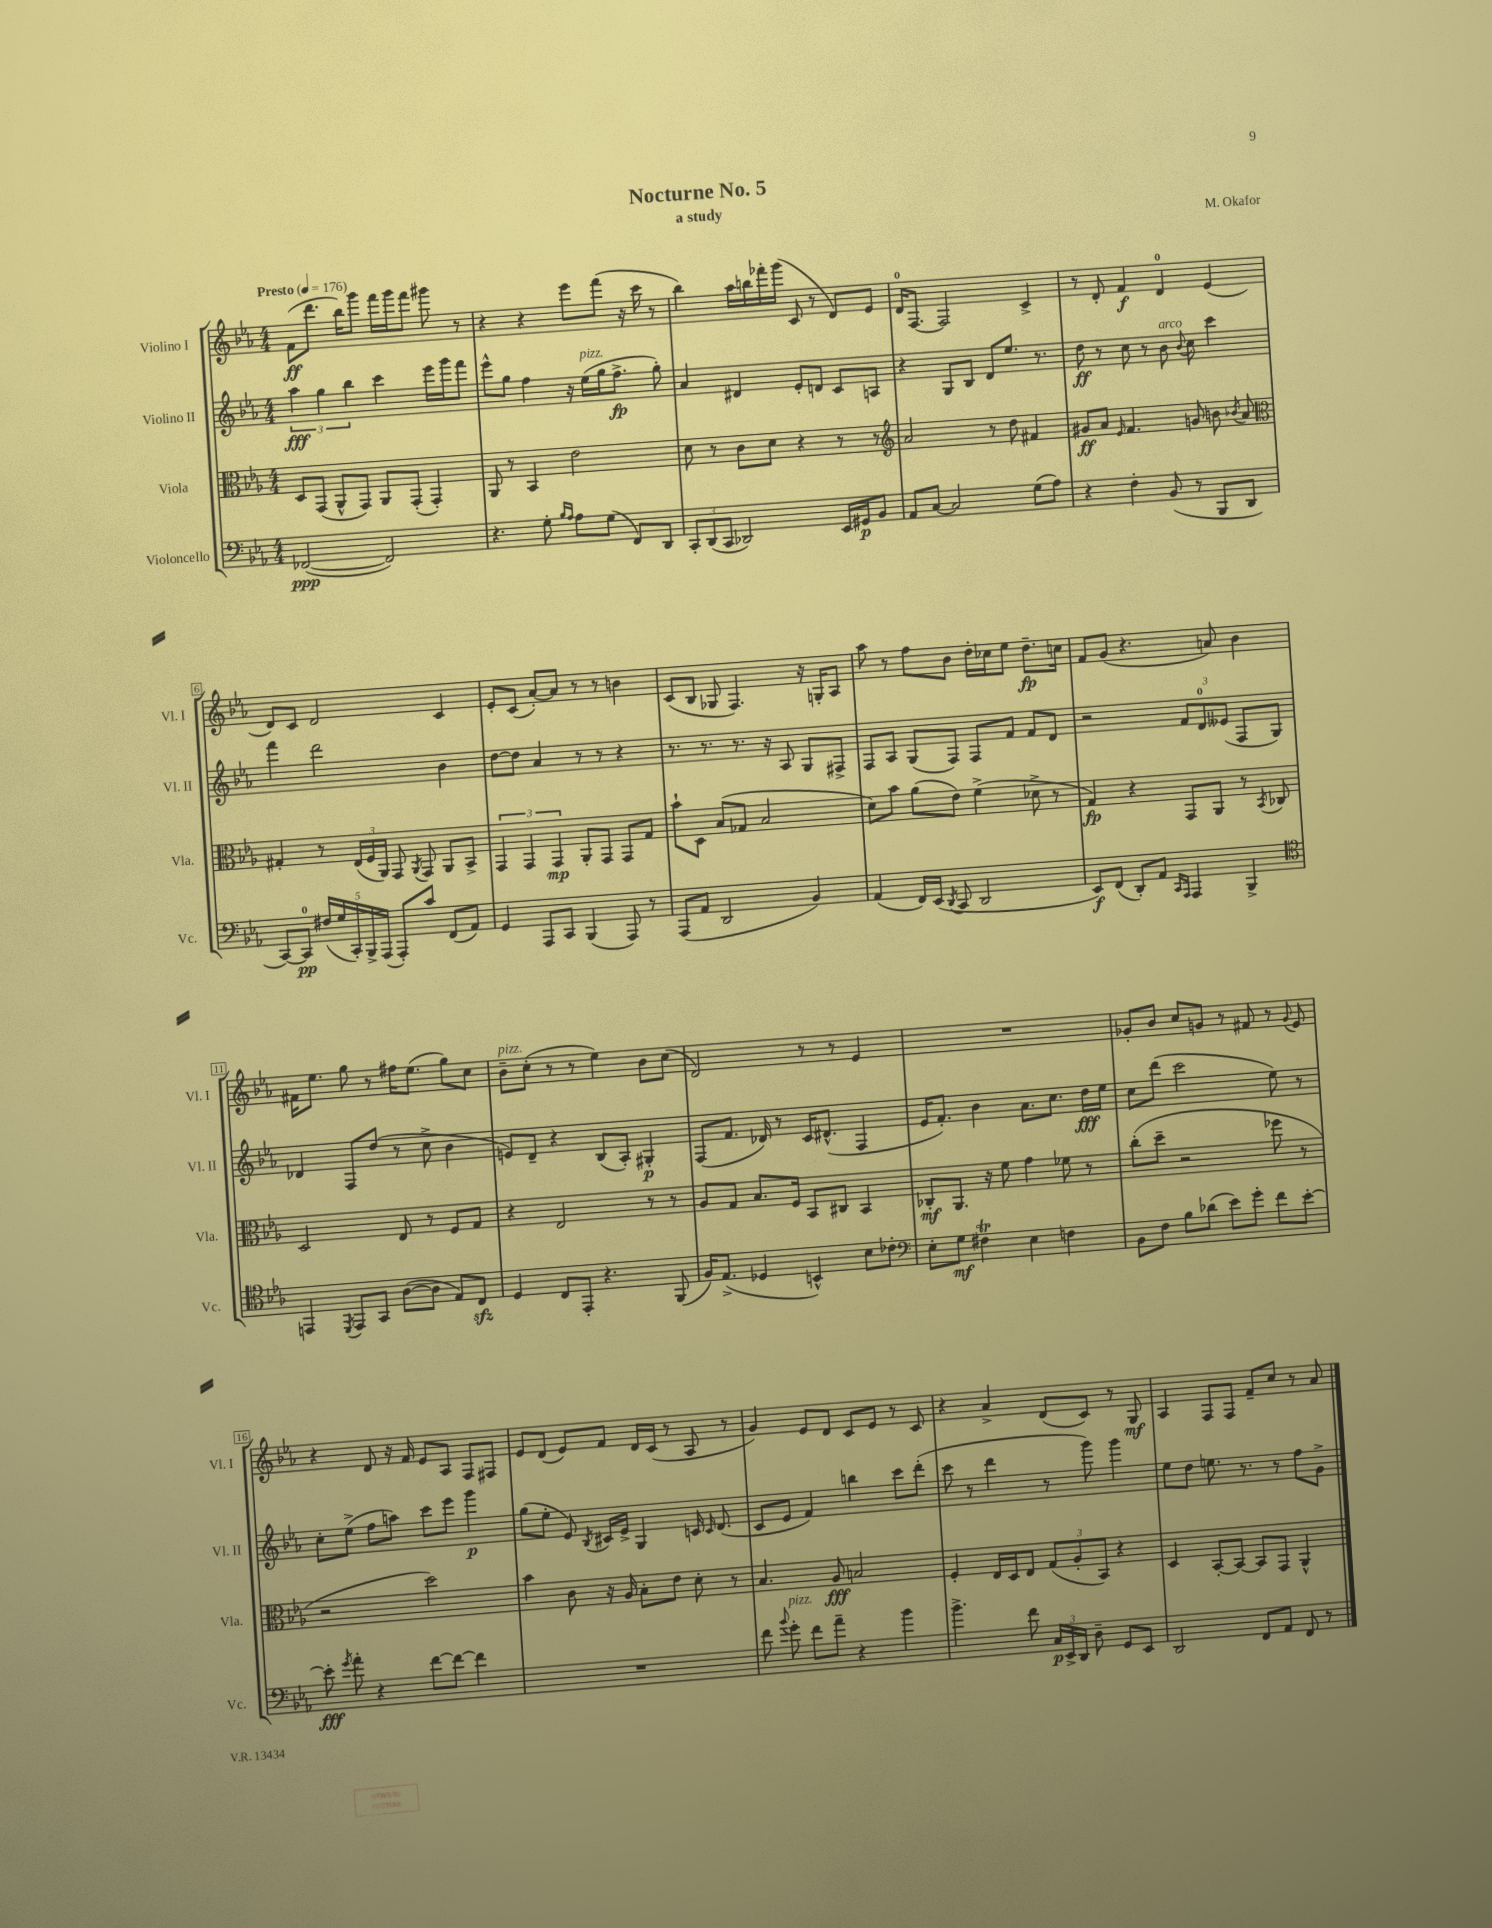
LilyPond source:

\header { title = "Nocturne No. 5" composer = "M. Okafor" subtitle = "a study" }
<<
\new StaffGroup <<
\new Staff = "s0" \with { instrumentName = "Violino I" shortInstrumentName = "Vl. I" } {
    \clef treble \key ees \major \numericTimeSignature \time 4/4 \tempo "Presto" 4 = 176
    \autoBeamOff f'8[\ff( d'''8.] bes''16[) g'''8] f'''16[ g'''16 f'''8] gis'''8 r8 |
    r4 r4 ees'''8[ f'''8]( r16 c'''16 r8 |
    bes''4) aes''16[ b''16 fes'''16-. g'''16]( c'8 r8 d'8[) ees'8] |
    d'16[-0 f8.]~ f2 c'4-> |
    r8 d'8-. f'4\f d'4-0 ees'4( |
    d'8[) c'8] d'2 c'4 |
    ees'8[-. c'8]( aes'8[~-.) aes'8] r8 r8 b'4 |
    c'8[( bes8] ges8 f4.) r16 g16[-. aes8] |
    aes''8 r8 f''8[ bes'8] d''16[-. ces''16 ees''8] d''8.[--\fp c''16] |
    f'8[ g'8]( r4. a'8) bes'4 |
    fis'16[ ees''8.] g''8 r8 fis''16[ ees''8.]( g''8[) c''8] |
    bes'8[--^\markup { \italic "pizz." } c''8]-.( r8 r8 ees''4) bes'8[ c''8]( |
    d'2) r8 r8 ees'4 |
    R1 |
    ges'8[-. bes'8] c''8[ g'8] r8 fis'8 r8 \appoggiatura { g'8 } ees'8 |
    r4 d'8 r16 f'16 ees'8[ aes8] f8[ fis8] |
    ees'8[ d'8]( ees'8[) f'8] d'16[ c'16]( r8 aes8 r8 |
    g'4) ees'8[ d'8] c'8[ ees'8] r8 c'8 |
    r4 aes'4-> d'8[( c'8]) r8 g8\mf |
    aes4 f8[ f8] f'8[-- c''8] r8 aes'8 \bar "|." |
}
\new Staff = "s1" \with { instrumentName = "Violino II" shortInstrumentName = "Vl. II" } {
    \clef treble \key ees \major \numericTimeSignature \time 4/4
    \autoBeamOff \tuplet 3/2 { aes''4\fff g''4 bes''4 } c'''4 ees'''16[ g'''16 f'''8] |
    ees'''8[-^ g''8] f''4 r16 ees''16[^\markup { \italic "pizz." }( g''16 f''8.]->\fp g''8-.) |
    aes'4 dis'4 ees'8[-. d'8] c'8[ a8] |
    r4 g8[ bes8] d'8[ ees''8.] r8. |
    d''8\ff r8 c''8 r8 bes'8^\markup { \italic "arco" } \appoggiatura { bes'8 } c''8 c'''4 |
    f'''4 d'''2 bes'4 |
    d''8[~ d''8] aes'4 r8 r8 r4 |
    r8. r8. r8. r16 aes8 g8[ fis8]-> |
    f8[ aes8] g8[( f8]) f8[ f'8] f'8[ d'8] |
    r2 \tuplet 3/2 { f'8[ d'8-0 eeses'8]( } f8[ g8]) |
    des'4 f8[ d''8]( r8 c''8-> bes'4 |
    e'8[) d'8]-- r4 bes8[( aes8]-.) gis4-.\p |
    f8[( f'8.] des'16) r8 c'16[ dis'8.]-^( f4 |
    ees'16[ f'8.]-.) bes'4 aes'8.[ c''8.] d''16[\fff ees''16] |
    c''8[ d'''8]( c'''2 ees''8) r8 |
    c''8[-. ees''8]->( f''8[ a''8]) c'''8[ ees'''8] g'''4\p |
    g''8[( ees''8]-. ees'8) \acciaccatura { bes8 } cis'16[ ees'16]-> g4 c'16 \grace { c'16 } d'8.( |
    c'8[ ees'8] f'4) b''4 c'''8[ d'''8]-.( |
    c'''8 r8 d'''4 r8 g'''8) g'''4 |
    ees''8[ d''8] e''8. r8. r8 f''8[ g'8]-> \bar "|." |
}
\new Staff = "s2" \with { instrumentName = "Viola" shortInstrumentName = "Vla." } {
    \clef alto \key ees \major \numericTimeSignature \time 4/4
    \autoBeamOff d8[ g,8]( aes,8[-^ g,8]) aes,8[ g,8]-.( g,4-.) |
    aes,8 r8 bes,4 ees'2 |
    d'8 r8 c'8[ d'8] r4 r8 r8 |
    \clef treble aes'2 r8 d''8 fis'4 |
    gis'8[\ff aes'8] \grace { ees'16 } f'4. g'8 b'8 \acciaccatura { bes'8 } aes'8 |
    \clef alto gis4-. r8 \tuplet 3/2 { ees16[( f16 aes,16]) } g,8 \acciaccatura { aes,8 } g,8 aes,8[ bes,8]-> |
    \tuplet 3/2 { g,4 g,4 g,4\mp } aes,8[-. g,8] g,8[ g8] |
    bes'8[-! d8] bes8[( ges8] bes2 |
    d'8[) bes'8] aes'8[( ees'8]) f'4->( des'8-> r8 |
    g4\fp) r4 g,8[ aes,8] r8 \acciaccatura { bes,8 } ces8 |
    d2 ees8 r8 f8[ g8] |
    r4 ees2 r8 r8 |
    aes8[ g8] bes8.[ f16] bes,8[ cis8] bes,4 |
    ces8[-.\mf aes,8.] r16 f'8 g'4 fes'8 r8 |
    c''8[-.( d''8]-- r2 fes''8 r8 |
    r2 d''2) |
    bes'4 c'8 r16 aes16 bes8[-. ees'8] d'8-. r8 |
    bes4. aes8\fff b2 |
    f4-. ees16[ d16 ees8] \tuplet 3/2 { g8[( aes8-. bes,8]) } r4 |
    d4 bes,8[~-. bes,8]~ bes,8[ g,8] aes,4-^ \bar "|." |
}
\new Staff = "s3" \with { instrumentName = "Violoncello" shortInstrumentName = "Vc." } {
    \clef bass \key ees \major \numericTimeSignature \time 4/4
    \autoBeamOff fes,2~\ppp( fes,2) |
    r4. g8-. \grace { bes16[ aes16] } aes8[ g8]( f,8[) d,8] |
    \tuplet 3/2 { c,8[-. d,8( c,8] } des,2) ees,16[ gis,16\p bes,8] |
    aes,8[ c8]~ c2 g8[( aes8]) |
    r4 f4-. bes,8( r8 bes,,8[ d,8] |
    c,8[~) c,8]-0\pp \tuplet 5/4 { fis16[( g16 c,16-.) bes,,16-> aes,,16]( } aes,,8[-.) c'8] f,8[( aes,8]) |
    g,4 aes,,8[ c,8] bes,,4( aes,,8) r8 |
    aes,,8[( aes,8] d,2 bes,4) |
    aes,4( f,16[) ees,16]( \acciaccatura { d,8 } c,8 d,2 |
    ees,8[\f) f,8]( d,8[-.) aes,8] \grace { c,16[ aes,,16] } aes,,4 bes,,4-> |
    \clef tenor e,4 \acciaccatura { d,8 } e,8[ g,8] aes8[~( aes8] ees8[) c8]\sfz |
    d4 c8[ ees,8]-. r4. f,8( |
    f16[) ees8.]->( des4 b,4-^) bes8[ ces'8]-. |
    \clef bass ees8[-. g8]\mf fis4\trill ees4 f4 |
    bes,8[ f8] bes8[ des'8]( ees'8[) g'8]-. f'8[ ees'8]~-. |
    ees'8-.\fff \acciaccatura { g'8 } aes'8-. r4 f'8[~ f'8]~ f'4 |
    R1 |
    f'8 \appoggiatura { bes'8 } g'8-.^\markup { \italic "pizz." } f'8[ aes'8]-- r4 bes'4 |
    bes'4.-> f'8 \tuplet 3/2 { c16[\p ees,16-> d,16] } d8-- g,8[ ees,8] |
    d,2 f,8[ aes,8] f,8 r8 \bar "|." |
}
>>
>>
\layout { \context { \Score \override BarNumber.stencil = #(make-stencil-boxer 0.1 0.3 ly:text-interface::print) } }
